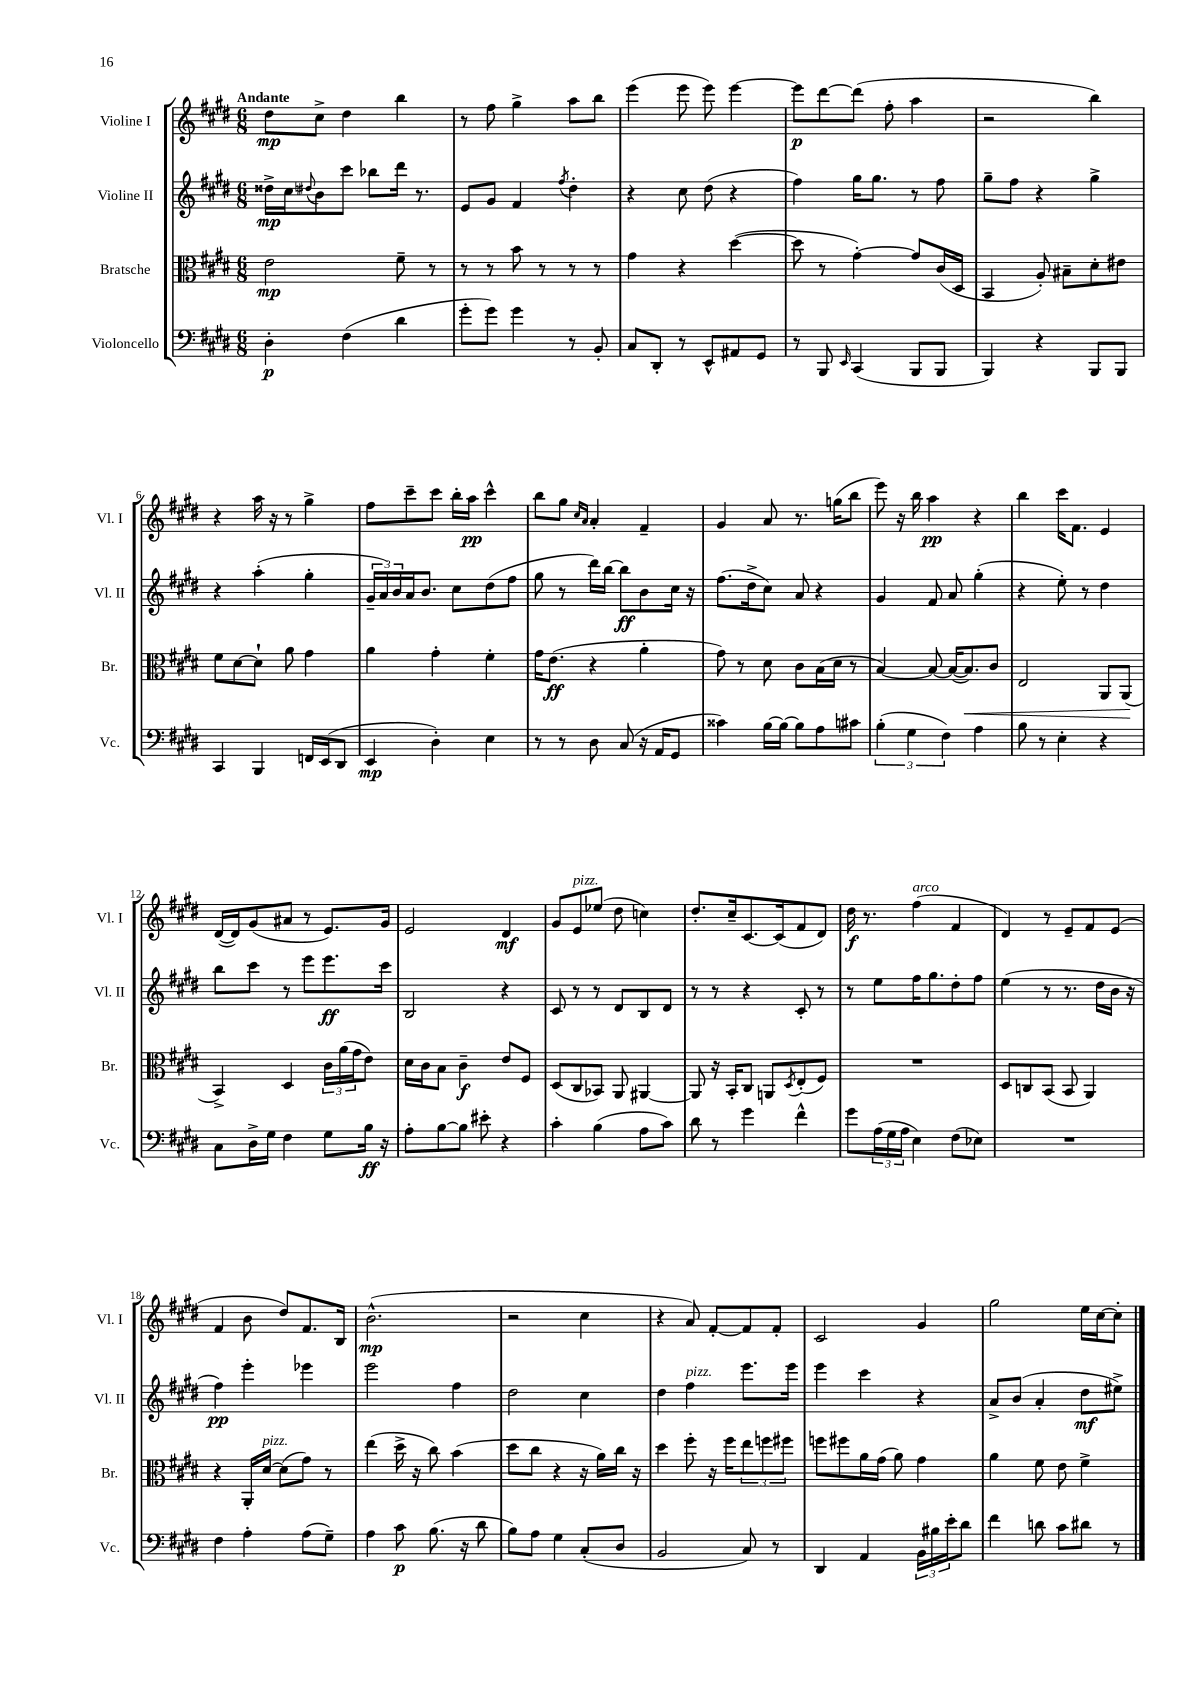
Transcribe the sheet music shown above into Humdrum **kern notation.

**kern	**dynam	**kern	**dynam	**kern	**dynam	**kern	**dynam
*part4	*part4	*part3	*part3	*part2	*part2	*part1	*part1
*staff4	*staff4	*staff3	*staff3	*staff2	*staff2	*staff1	*staff1
*I"Violoncello	*	*I"Bratsche	*	*I"Violine II	*	*I"Violine I	*
*I'Vc.	*	*I'Br.	*	*I'Vl. II	*	*I'Vl. I	*
*clefF4	*	*clefC3	*	*clefG2	*	*clefG2	*
*k[f#c#g#d#]	*	*k[f#c#g#d#]	*	*k[f#c#g#d#]	*	*k[f#c#g#d#]	*
*M6/8	*	*M6/8	*	*M6/8	*	*M6/8	*
=1	=1	=1	=1	=1	=1	=1	=1
!	!	!	!	!	!	!LO:TX:a:B:t=Andante	!
4D#'\	p	2e\	mp	16dd##X^\LL	mp	8dd#\L	mp
.	.	.	.	16cc#\J	.	.	.
.	.	.	.	8qqdd#X/	.	.	.
.	.	.	.	8b\	.	8cc#^\J	.
(4F#\	.	.	.	8ccc#\J	.	4dd#\	.
.	.	.	.	8bb-X\L	.	.	.
4d#\	.	8f#~\	.	16ddd#\Jk	.	4bb\	.
.	.	.	.	8.r	.	.	.
.	.	8r	.	.	.	.	.
=2	=2	=2	=2	=2	=2	=2	=2
8g#'\L	.	8r	.	8e/L	.	8r	.
8g#\J)	.	8r	.	8g#/J	.	8ff#\	.
4g#\	.	8b\	.	4f#/	.	4gg#^\	.
.	.	8r	.	.	.	.	.
.	.	.	.	8qff#/	.	.	.
8r	.	8r	.	4dd#'\	.	8aa\L	.
8BB'/	.	8r	.	.	.	8bb\J	.
=3	=3	=3	=3	=3	=3	=3	=3
8C#/L	.	4g#\	.	4r	.	(4eee\	.
8DD#'/J	.	.	.	.	.	.	.
8r	.	4r	.	8cc#\	.	8eee\	.
8EE^^/L	.	.	.	(8dd#\	.	8eee\)	.
8AA#X/	.	([4dd#\	.	4r	.	[4eee\	.
8GG#/J	.	.	.	.	.	.	.
=4	=4	=4	=4	=4	=4	=4	=4
8r	.	8dd#\]	.	4ff#\)	.	8eee\L]	p
8BBB/	.	8r	.	.	.	[8ddd#\	.
16qqEE/	.	.	.	.	.	.	.
(4CC#/	.	[4g#'\)	.	16gg#\KL	.	(8ddd#\J]	.
.	.	.	.	8.gg#\J	.	.	.
.	.	.	.	.	.	8ff#'\	.
8BBB/L	.	8g#/L]	.	8r	.	4aa\	.
8BBB/J	.	(16c#/L	.	8ff#\	.	.	.
.	.	16D#/JJ	.	.	.	.	.
=5	=5	=5	=5	=5	=5	=5	=5
4BBB/)	.	4BB/	.	8gg#~\L	.	2r	.
.	.	.	.	8ff#\J	.	.	.
4r	.	8A'/)	.	4r	.	.	.
.	.	8B#X~\L	.	.	.	.	.
8BBB/L	.	8d#'\	.	4gg#^\	.	4bb\)	.
8BBB/J	.	8e#X\J	.	.	.	.	.
!!LO:LB:g=z
=6	=6	=6	=6	=6	=6	=6	=6
4CC#/	.	8f#\L	.	4r	.	4r	.
.	.	[8d#\	.	.	.	.	.
4BBB/	.	8d#`\J]	.	(4aa'\	.	16aa\	.
.	.	.	.	.	.	16r	.
.	.	8a\	.	.	.	8r	.
16FFn/LL	.	4g#\	.	4gg#'\	.	4gg#^\	.
(16EE/J	.	.	.	.	.	.	.
8DD#/J	.	.	.	.	.	.	.
=7	=7	=7	=7	=7	=7	=7	=7
4EE/	mp	4a\	.	24g#~/LL	.	8ff#\L	.
.	.	.	.	24a/)	.	.	.
.	.	.	.	24b/	.	.	.
.	.	.	.	16a/J	.	8ccc#~\	.
.	.	.	.	8.b/J	.	.	.
4D#'\)	.	4g#'\	.	.	.	8ccc#\J	.
.	.	.	.	8cc#\L	.	16bb'\LL	.
.	.	.	.	.	.	16aa\JJ	pp
4E\	.	4f#'\	.	(8dd#\	.	4ccc#^^\	.
.	.	.	.	8ff#\J	.	.	.
=8	=8	=8	=8	=8	=8	=8	=8
8r	.	16g#\KL	.	8gg#\	.	8bb\L	.
.	.	(8.e\J	ff	.	.	.	.
8r	.	.	.	8r	.	8gg#\J	.
.	.	.	.	.	.	16qqcc#/LL	.
.	.	.	.	.	.	16qqa/JJ	.
8D#\	.	4r	.	16ddd#\LL)	.	4a'/	.
.	.	.	.	[16bb\JJ	.	.	.
(8C#/	.	.	.	8bb\L]	ff	.	.
16r	.	4a'\	.	8b\	.	4f#~/	.
16AA/KL	.	.	.	.	.	.	.
8GG#/J	.	.	.	16cc#\Jk	.	.	.
.	.	.	.	16r	.	.	.
=9	=9	=9	=9	=9	=9	=9	=9
4c##X\)	.	8g#\)	.	(8.ff#\L	.	4g#/	.
.	.	8r	.	.	.	.	.
.	.	.	.	16dd#^\k	.	.	.
[16B\LL	.	8d#\	.	8cc#\J)	.	8a/	.
16B\JJ_	.	.	.	.	.	.	.
8B\L]	.	8c#\L	.	8a/	.	8.r	.
8A\	.	(16B\L	.	4r	.	.	.
.	.	16d#\JJ	.	.	.	(16ggn\KL	.
8c#X\J	.	8r	.	.	.	8bb\J	.
=10	=10	=10	=10	=10	=10	=10	=10
(6B'\	.	[4B/)	.	4g#/	.	8eee\)	.
.	.	.	.	.	.	16r	.
6G#\	.	.	.	.	.	.	.
.	.	.	.	.	.	16bb\	.
.	.	8B/_	.	8f#/	.	4aa\	pp
6F#\)	.	.	.	.	.	.	.
.	.	(16B/KL_	.	8a/	.	.	.
!	!	!	!LO:HP:b	!	!	!	!
.	.	8.B/])	<	.	.	.	.
4A\	.	.	.	(4gg#'\	.	4r	.
.	.	8c#/J	.	.	.	.	.
=11	=11	=11	=11	=11	=11	=11	=11
8B\	.	2E/	.	4r	.	4bb\	.
8r	.	.	.	.	.	.	.
4E'\	.	.	.	8ee'\)	.	16ccc#\KL	.
.	.	.	.	.	.	8.f#\J	.
.	.	.	.	8r	.	.	.
4r	.	8AA/L	.	4dd#\	.	4e/	.
.	.	(8AA/J	.	.	.	.	.
.	.	.	[	.	.	.	.
!!LO:LB:g=z
=12	=12	=12	=12	=12	=12	=12	=12
8C#\L	.	4BB^/)	.	8bb\L	.	([16d#/LL	.
.	.	.	.	.	.	16d#/J])	.
16D#^\L	.	.	.	8ccc#\J	.	(8g#/	.
16G#\JJ	.	.	.	.	.	.	.
4F#\	.	4D#/	.	8r	.	8a#X/J	.
.	.	.	.	8eee\L	.	8r	.
8G#\L	.	24c#\LL	.	8.eee\	ff	8.e/L)	.
.	.	(24a\	.	.	.	.	.
.	.	24g#\J	.	.	.	.	.
16B\Jk	ff	8e\J)	.	.	.	.	.
16r	.	.	.	16ccc#\Jk	.	16g#/Jk	.
=13	=13	=13	=13	=13	=13	=13	=13
8A'\L	.	16d#\LL	.	2B/	.	2e/	.
.	.	16c#\J	.	.	.	.	.
[8B\	.	8B\J	.	.	.	.	.
8B\J]	.	4c#~\	f	.	.	.	.
8e#X'\	.	.	.	.	.	.	.
4r	.	8e/L	.	4r	.	4d#/	mf
.	.	8F#/J	.	.	.	.	.
=14	=14	=14	=14	=14	=14	=14	=14
4c#'\	.	(8D#/L	.	8c#/	.	8g#/L	.
!	!	!	!	!	!	!LO:TX:a:i:t=pizz.	!
.	.	8C#/	.	8r	.	8e/	.
(4B\	.	8BB-X/J)	.	8r	.	(8ee-X/J	.
.	.	8AA/	.	8d#/L	.	8dd#\	.
8A\L	.	[4AA#X/	.	8B/	.	4ccn\)	.
8c#\J)	.	.	.	8d#/J	.	.	.
=15	=15	=15	=15	=15	=15	=15	=15
8d#\	.	8AA#/]	.	8r	.	8.dd#'/L	.
8r	.	16r	.	8r	.	.	.
.	.	16BB'/KL	.	.	.	16cc#~/k	.
4g#\	.	8C#/J	.	4r	.	[8.c#/	.
.	.	8AAn/L	.	.	.	.	.
.	.	.	.	.	.	(16c#/k]	.
.	.	8qD#/	.	.	.	.	.
4f#^^\	.	(8E'/	.	8c#'/	.	8f#/	.
.	.	8F#/J)	.	8r	.	8d#/J)	.
=16	=16	=16	=16	=16	=16	=16	=16
8g#\L	.	2.r	.	8r	.	16dd#\	f
.	.	.	.	.	.	8.r	.
(24A\L	.	.	.	8ee\L	.	.	.
24G#\	.	.	.	.	.	.	.
24A\JJ	.	.	.	.	.	.	.
!	!	!	!	!	!	!LO:TX:a:i:t=arco	!
4E\)	.	.	.	16ff#\K	.	(4ff#\	.
.	.	.	.	8.gg#\	.	.	.
(8F#\L	.	.	.	8dd#'\	.	4f#/	.
8E-X\J)	.	.	.	8ff#\J	.	.	.
=17	=17	=17	=17	=17	=17	=17	=17
2.r	.	8D#/L	.	(4ee\	.	4d#/)	.
.	.	8Cn/	.	.	.	.	.
.	.	(8BB/J	.	8r	.	8r	.
.	.	8BB/	.	8.r	.	8e~/L	.
.	.	4AA/)	.	.	.	8f#/	.
.	.	.	.	16dd#\LL	.	.	.
.	.	.	.	16b\JJ	.	(8e/J	.
.	.	.	.	16r	.	.	.
!!LO:LB:g=z
=18	=18	=18	=18	=18	=18	=18	=18
4F#\	.	4r	.	4ff#\)	pp	4f#/	.
4A'\	.	16AA'/LL	.	4eee'\	.	8b\	.
!	!	!LO:TX:a:i:t=pizz.	!	!	!	!	!
.	.	[16d#/JJ	.	.	.	.	.
.	.	(8d#\L]	.	.	.	8dd#/L)	.
(8A\L	.	8g#\J)	.	4eee-X\	.	8.f#/	.
8G#~\J)	.	8r	.	.	.	.	.
.	.	.	.	.	.	16B/Jk	.
=19	=19	=19	=19	=19	=19	=19	=19
4A\	.	(4ee\	.	2eee\	.	(2.b^^\	mp
8c#\	p	16dd#^\	.	.	.	.	.
.	.	16r	.	.	.	.	.
(8.B\	.	8cc#\)	.	.	.	.	.
.	.	(4b\	.	4ff#\	.	.	.
16r	.	.	.	.	.	.	.
8d#\	.	.	.	.	.	.	.
=20	=20	=20	=20	=20	=20	=20	=20
8B\L)	.	8dd#\L	.	2dd#\	.	2r	.
8A\J	.	8cc#\J	.	.	.	.	.
4G#\	.	4r	.	.	.	.	.
(8C#'/L	.	16r	.	4cc#\	.	4cc#\	.
.	.	16a\LL)	.	.	.	.	.
8D#/J	.	16cc#\JJ	.	.	.	.	.
.	.	16r	.	.	.	.	.
=21	=21	=21	=21	=21	=21	=21	=21
2BB/	.	4dd#\	.	4dd#\	.	4r	.
!	!	!	!	!LO:TX:a:i:t=pizz.	!	!	!
.	.	8ff#'\	.	4ff#\	.	8a/)	.
.	.	16r	.	.	.	[8f#'/L	.
.	.	16ff#\KL	.	.	.	.	.
8C#/)	.	12ee\	.	8.eee\L	.	8f#/]	.
.	.	12ffn\	.	.	.	.	.
8r	.	.	.	.	.	8f#'/J	.
.	.	12ff#X\J	.	.	.	.	.
.	.	.	.	16eee\Jk	.	.	.
=22	=22	=22	=22	=22	=22	=22	=22
4DD#/	.	8ffn\L	.	4eee\	.	2c#/	.
.	.	8ff#X\	.	.	.	.	.
4AA/	.	16a\L	.	4ccc#\	.	.	.
.	.	(16g#\JJ	.	.	.	.	.
.	.	8a\)	.	.	.	.	.
24BB\LL	.	4g#\	.	4r	.	4g#/	.
24B#X\	.	.	.	.	.	.	.
24e'\J	.	.	.	.	.	.	.
8d#\J	.	.	.	.	.	.	.
=23	=23	=23	=23	=23	=23	=23	=23
4f#\	.	4a\	.	8a^/L	.	2gg#\	.
.	.	.	.	(8b/J	.	.	.
8dn\	.	8f#\	.	4a'/	.	.	.
8c#\L	.	8e\	.	.	.	.	.
8d#X\J	.	4f#^\	.	8dd#\L	mf	16ee\LL	.
.	.	.	.	.	.	[16cc#\J	.
8r	.	.	.	8ee#X^\J)	.	8cc#'\J]	.
==	==	==	==	==	==	==	==
*-	*-	*-	*-	*-	*-	*-	*-
